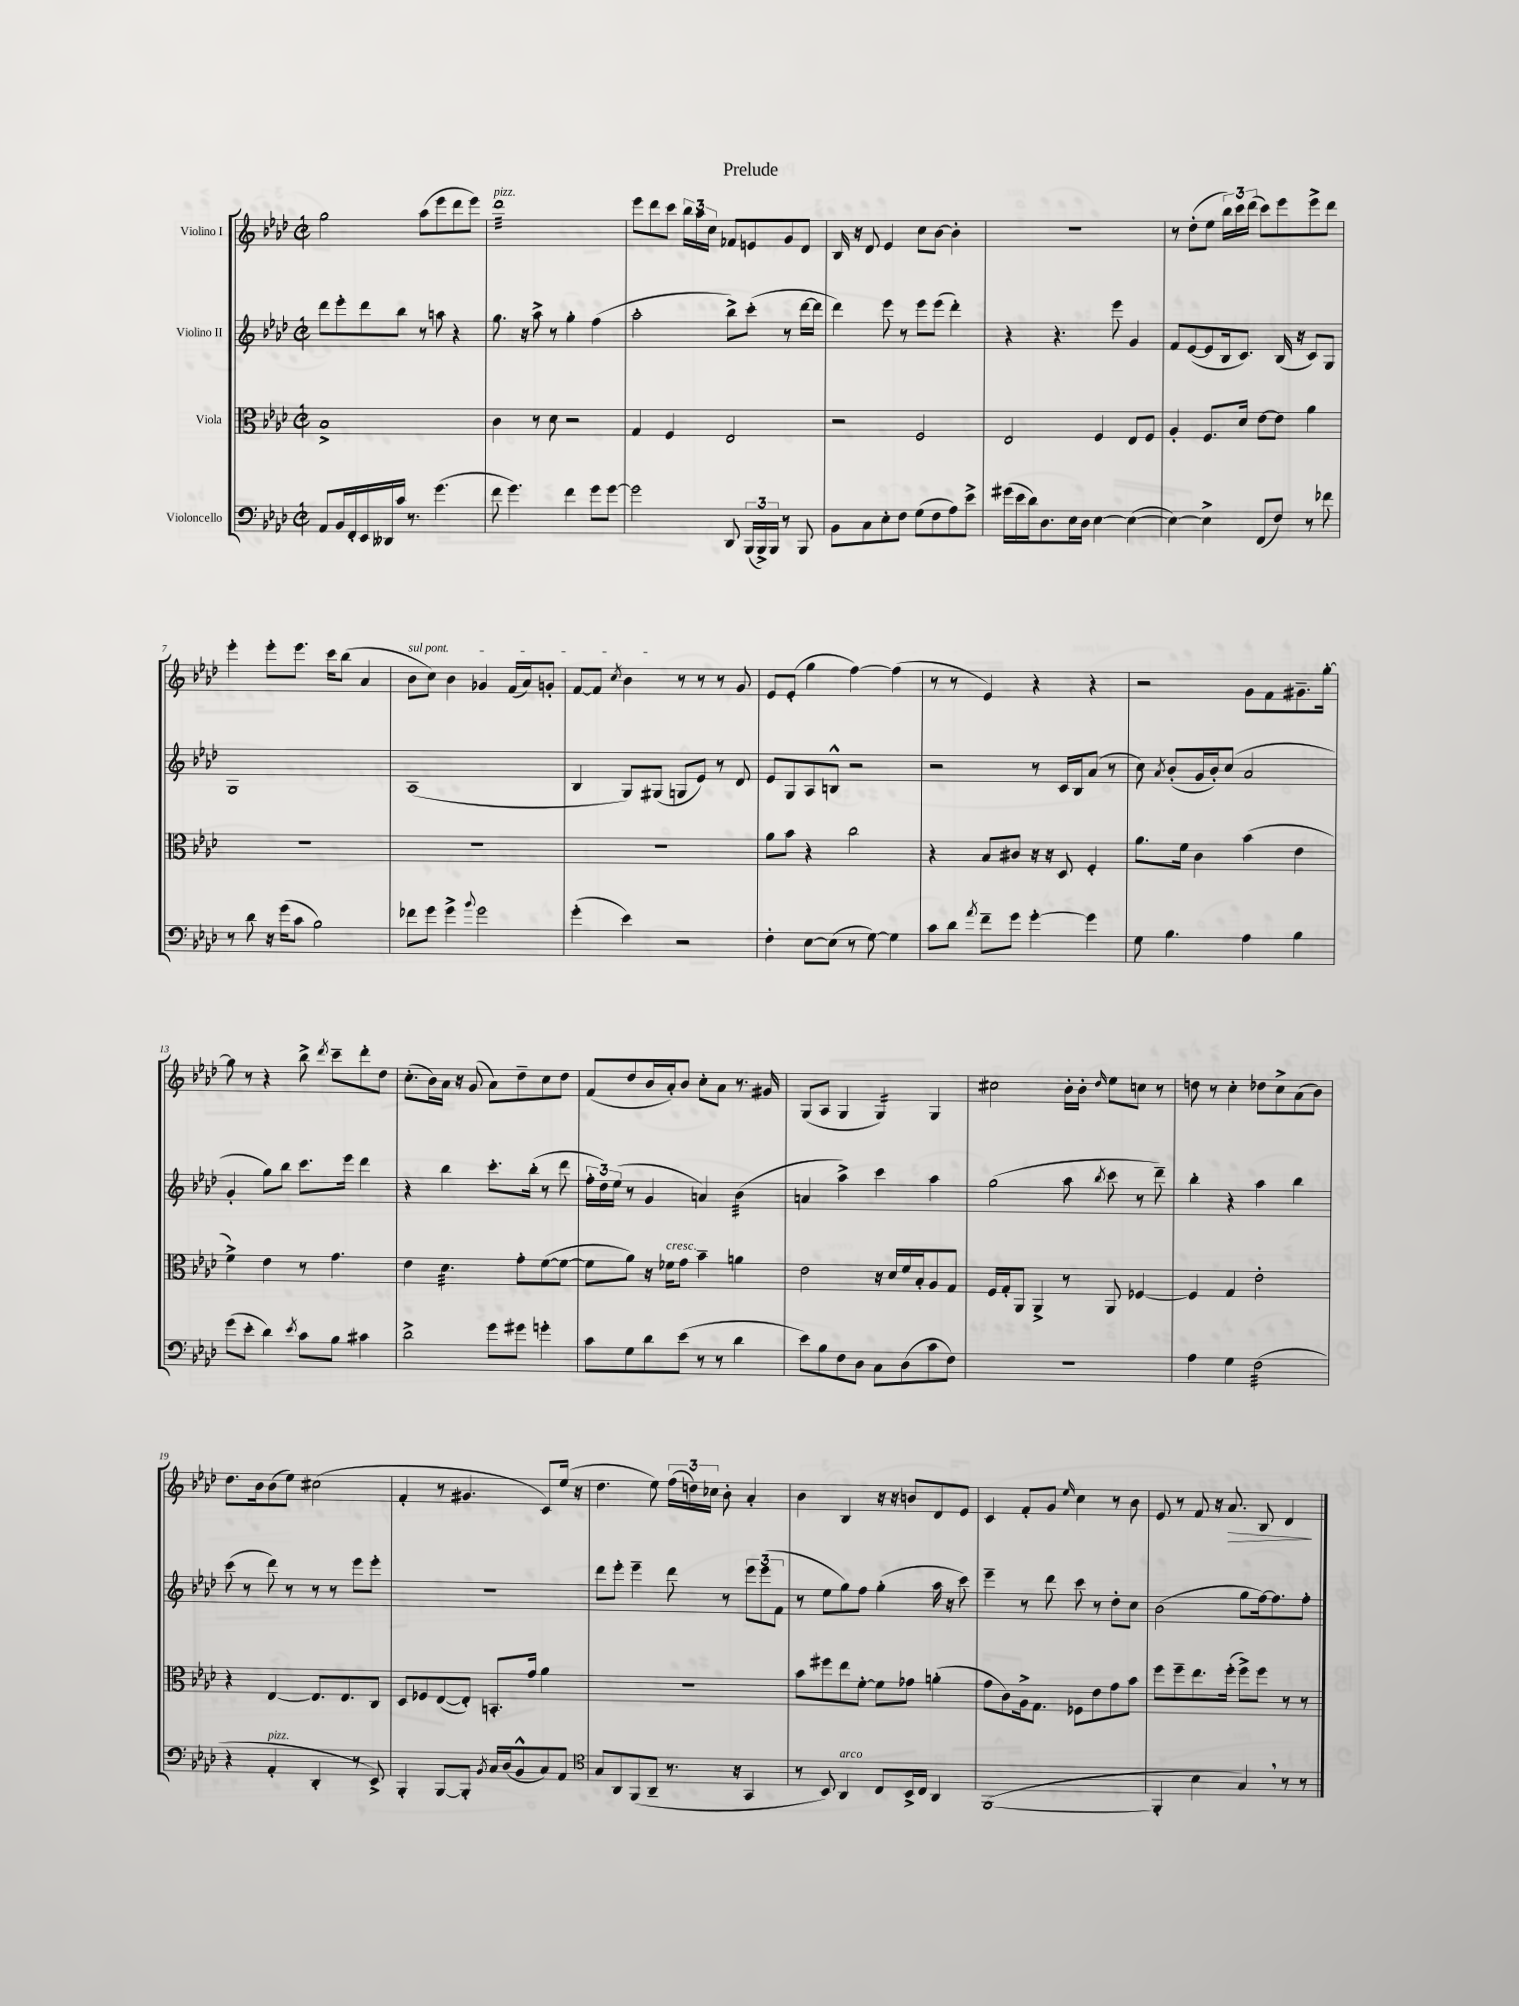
\header { title = "Prelude" }
<<
\new StaffGroup <<
\new Staff = "s0" \with { instrumentName = "Violino I" } {
    \clef treble \key aes \major \defaultTimeSignature \time 2/2
    \autoBeamOff g''2 aes''8[( ees'''8 des'''8 ees'''8]) |
    des'''1:32^\markup { \italic "pizz." } |
    ees'''8[ des'''8 c'''8] \tuplet 3/2 { bes''16[ aes''16 c''16] } fes'8[ e'8 g'8 des'8] |
    bes16 r16 des'8 ees'4 c''8[ bes'8]~ bes'4-. |
    r1 |
    r8 des''8[-.( ees''8] \tuplet 3/2 { bes''16[) c'''16 des'''16]( } c'''8[) ees'''8 ees'''8-> des'''8] |
    ees'''4-. ees'''8[-. ees'''8.] c'''16[ bes''8]( aes'4 |
    \once \override TextSpanner.bound-details.left.text = \markup { \italic "sul pont." } bes'8[\startTextSpan c''8]) bes'4 ges'4 f'16[( aes'16) g'8]-. |
    f'8[~ f'8] \acciaccatura { c''8 } bes'4\stopTextSpan r8 r8 r8 g'8 |
    ees'8[ ees'8]-.( g''4 f''4~) f''4( |
    r8 r8 ees'4) r4 r4 |
    r2 g'8[ f'8 gis'8.-- g''16]~-. |
    g''8 r8 r4 bes''8-> \acciaccatura { des'''8 } c'''8[-- des'''8-. des''8] |
    c''8.[-.( bes'16) aes'16] r16 g'8( aes'8[) des''8-- c''8 des''8] |
    f'8[( des''8 bes'16 aes'16-.) bes'8] c''8[-. aes'8] r8. gis'16 |
    g8[( aes8] g4 g4:16) g4 |
    cis''2 bes'16[-. bes'16]-. \grace { des''16 } ees''8[ c''8] r8 |
    d''8 r8 c''4-. des''8[ c''8-> aes'8( bes'8]) |
    des''8.[ bes'16 bes'8( ees''8]) cis''2( |
    f'4-. r8 gis'4. c'8[) ees''16]( r16 |
    des''4. ees''8) \tuplet 3/2 { f''16[( d''16) ces''16] } bes'8-. aes'4-. |
    bes'4 bes4 r16 r16 b'8[ des'8 ees'8] |
    c'4 f'8[-. g'8] \grace { ees''16 } c''4 r8 bes'8 |
    ees'8 r8 f'8 r16 aes'8.\> bes8 des'4\! \bar "|." |
}
\new Staff = "s1" \with { instrumentName = "Violino II" } {
    \clef treble \key aes \major \defaultTimeSignature \time 2/2
    \autoBeamOff des'''8[ ees'''8-. des'''8 bes''8] r8 a''8 r4 |
    g''8. r16 aes''8-> r8 g''4-. f''4( |
    aes''2-. bes''8[->) c'''8]-.( r8 des'''16[~ des'''16] |
    des'''4) ees'''8 r8 ees'''8[ ees'''8]( des'''4-.) |
    r4 r4. ees'''8 g'4 |
    f'8[ ees'8~( ees'8 bes16 c'8.]) bes16( r16 c'8[) g8] |
    g1 |
    aes1( |
    bes4 g8[) gis8]( g8[ ees'8]) r8 des'8 |
    ees'8[ g8 aes8 b8]-^ r2 |
    r2 r8 c'16[ bes16 aes'8]( r8 |
    c''8) \acciaccatura { aes'8 } bes'8[-.( g'16 bes'16-.) c''8]( aes'2 |
    g'4-. g''8[) bes''8] c'''8.[ ees'''16] des'''4 |
    r4 bes''4 c'''8.[-. bes''16]-.( r8 des'''8 |
    \tuplet 3/2 { f''16[-. des''16) ees''16]( } r8 g'4 a'4) bes'4:32( |
    a'4 aes''4->) c'''4 aes''4 |
    g''2( aes''8 \acciaccatura { bes''8 } c'''8 r8 des'''8--) |
    bes''4-. r4 aes''4 bes''4 |
    c'''8( r8 des'''8) r8 r8 r8 ees'''8[ ees'''8]-. |
    r1 |
    des'''8[ ees'''8]-. ees'''4-- des'''8 r8 \tuplet 3/2 { ees'''8[ ees'''8( f'8] } |
    r8 ees''8[ g''8) f''8] g''4-.( aes''16 r16 c'''8) |
    ees'''4-- r8 des'''8 c'''8 r8 des''8[-. c''8] |
    bes'2( g''8[ f''16~) f''8. f''8]-. \bar "|." |
}
\new Staff = "s2" \with { instrumentName = "Viola" } {
    \clef alto \key aes \major \defaultTimeSignature \time 2/2
    \autoBeamOff bes1-> |
    c'4 r8 des'8 r2 |
    g4 f4 ees2 |
    r2 f2 |
    ees2 f4 ees8[ f8] |
    aes4-. f8.[ des'16] ees'8[~ ees'8] aes'4 |
    R1 |
    R1 |
    R1 |
    aes'8[ bes'8] r4 c''2 |
    r4 bes8[ cis'8] r16 r16 des8 f4-. |
    aes'8.[ f'16] c'4 bes'4( ees'4 |
    f'4->) ees'4 r8 g'4. |
    ees'4 des'4.:32 g'8[-. f'8~( f'8]~ |
    f'8[ aes'8]) r16 fes'16[^\markup { \italic "cresc." } g'8] bes'4-- a'4 |
    ees'2 r16 des'16[ f'16 bes16-. aes8 g8] |
    f16[ g16-. aes,8] aes,4-> r8 aes,8 fes4~ |
    fes4 g4 ees'2-. |
    r4 ees4~ ees8.[ ees8. c8] |
    des8[ fes8 ees8~( ees8]-.) b,8.[-. g'16] aes'4 |
    R1 |
    bes'8[ fis''8 ees''8 f'8]~-. f'8[ ges'8] a'4-.( |
    g'8[ c'8) aes16-> g8.] fes8[ ees'8 g'8 bes'8] |
    f''8[ f''8-- ees''8. f''16]-.( f''8[->) f''8] r8 r8 \bar "|." |
}
\new Staff = "s3" \with { instrumentName = "Violoncello" } {
    \clef bass \key aes \major \defaultTimeSignature \time 2/2
    \autoBeamOff aes,8[ bes,16 f,16-. ees,16 deses,16 c'16] r8. g'4.( |
    f'8 g'4.) f'4 g'8[ g'8]~ |
    g'2 des,8 \tuplet 3/2 { bes,,16[( bes,,16->) bes,,16] } r8 bes,,8 |
    bes,8[ c8 ees8-. f8] g8[( f8 aes8) ees'8]-> |
    gis'16[( ees'16 des'16) des8. ees16 des16] ees4~ ees4~( |
    ees4~) ees4-> f,8[( f8]) r8 fes'8 |
    r8 des'8 r16 g'16[( c'8] bes2) |
    fes'8[ g'8] g'4-> \appoggiatura { bes'8 } g'2 |
    g'4-.( ees'4) r2 |
    f4-. ees8[~ ees8]( r8 g8~) g4 |
    c'8[ des'8] \acciaccatura { aes'8 } f'8[-- g'8] g'4~-. g'4 |
    g8 bes4. aes4 bes4 |
    g'8[( ees'8]-. des'4) \acciaccatura { ees'8 } c'8[ bes8] cis'4 |
    des'2-> g'8[ gis'8] g'4-. |
    c'8[ g8 des'8 ees'8]( r8 r8 des'4 |
    ees'8[) bes8 f8 des8] c8[ des8( c'8 f8]) |
    r1 |
    aes4 g4 f2:32( |
    r4 aes,4-.^\markup { \italic "pizz." } des,4-. r8 ees,8->) |
    bes,,4-. bes,,8[~ bes,,8]-. \acciaccatura { bes,8 } c16[ des16( bes,8-^ c8) aes,8] |
    \clef tenor g8[ aes,8 f,8( aes,8]-- r8. r16 g,4 |
    r8 bes,8) aes,4^\markup { \italic "arco" } c8[ bes,16-> c16] aes,4 |
    f,1~( |
    f,4-. bes4 g4) \breathe r8 r8 \bar "|." |
}
>>
>>
